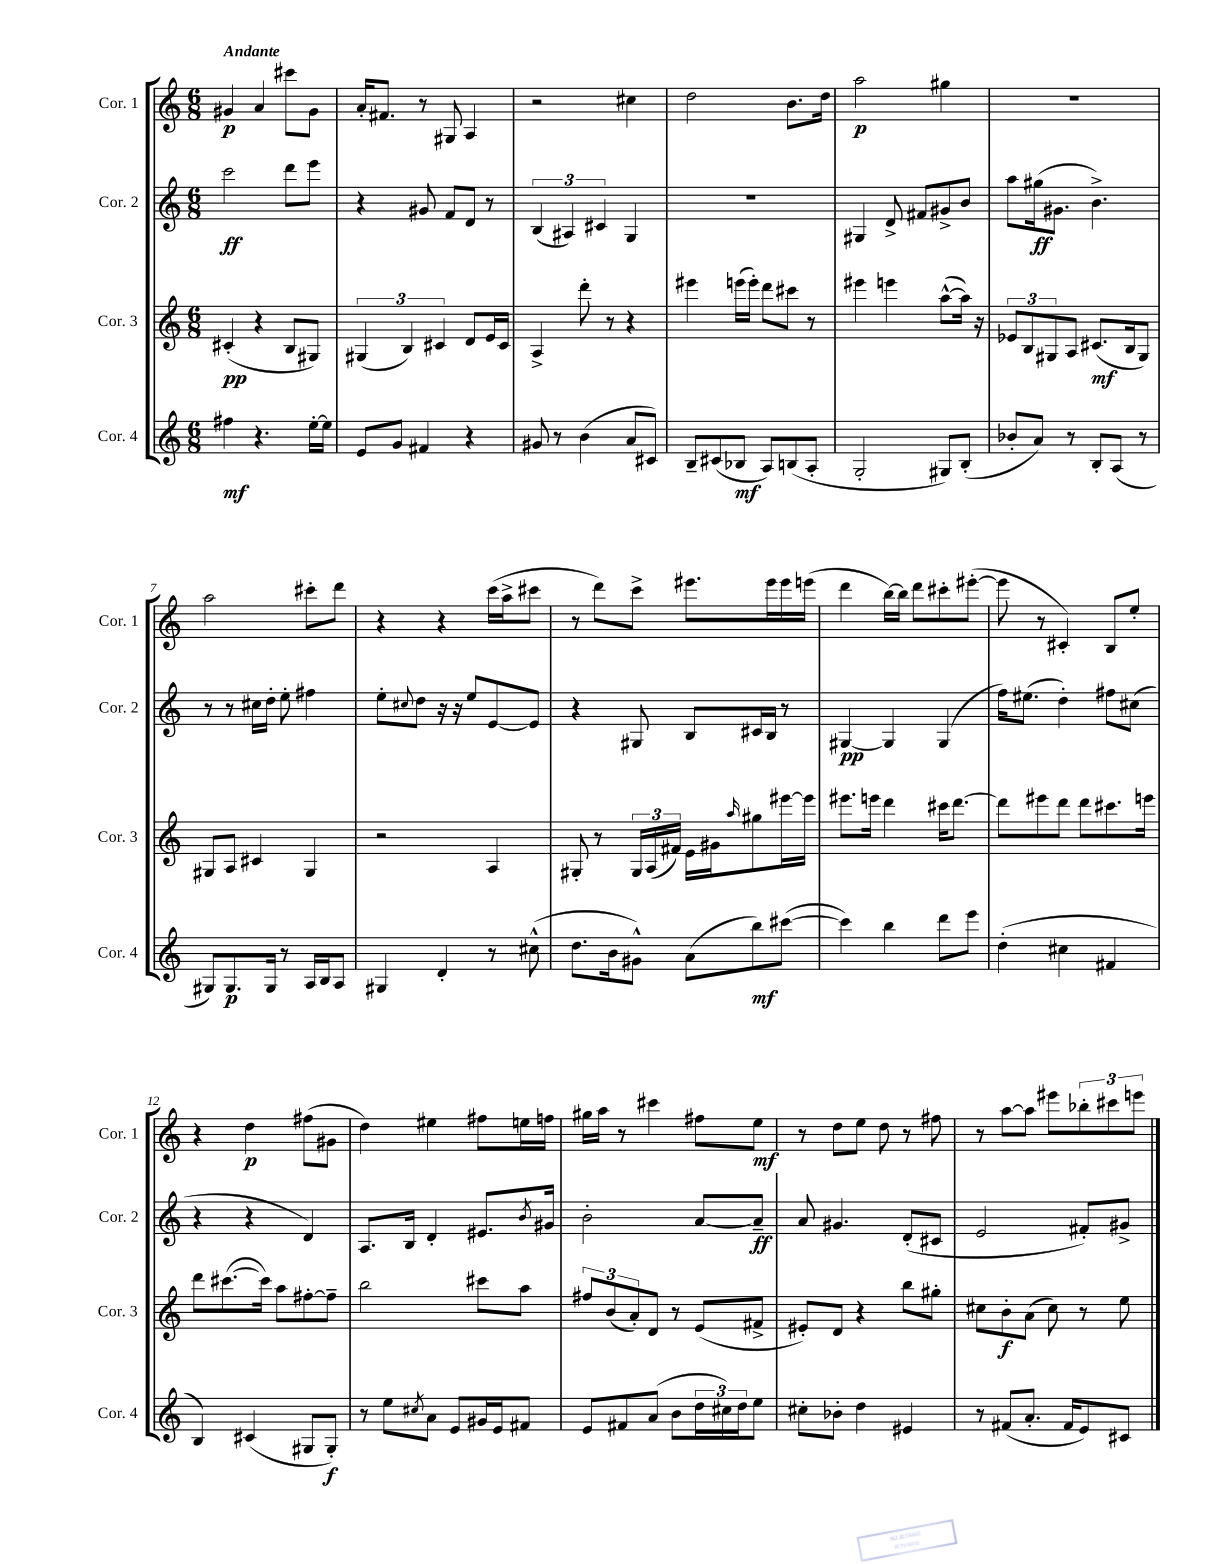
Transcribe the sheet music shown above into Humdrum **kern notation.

**kern	**kern	**kern	**kern
*staff4	*staff3	*staff2	*staff1
*clefG2	*clefG2	*clefG2	*clefG2
*k[]	*k[]	*k[]	*k[]
*M6/8	*M6/8	*M6/8	*M6/8
4ff#	(4c#'	2ccc	4g#
4.r	4r	.	4a
.	8B	8ddd	8ccc#
[16ee'	8G#)	8eee	8g#
16ee]	.	.	.
=	=	=	=
8e	(6G#	4r	16a'
.	.	.	8.f#
8g	.	.	.
.	6B)	.	.
4f#	.	8g#	8r
.	6c#	.	.
.	.	8f	8G#
4r	8d	8d	4A
.	16e	8r	.
.	16c#	.	.
=	=	=	=
8g#	4A^	(6B	2r
8r	.	.	.
.	.	6A#)	.
(4b	8ddd'	.	.
.	.	6c#	.
.	8r	.	.
8a	4r	4G	4cc#
8c#)	.	.	.
=	=	=	=
8B~	4eee#	2.r	2dd
(8c#	.	.	.
8B-	(16eee	.	.
.	16eee')	.	.
8A)	8ddd	.	.
(8B	8ccc#	.	8.b
8A'	8r	.	.
.	.	.	16dd
=	=	=	=
2G'	4eee#	4G#	2aa
.	4eee	8d^	.
.	.	8f#	.
8G#)	([8aa^^	8g#^	4gg#
(8B'	16aa])	8b	.
.	16r	.	.
=	=	=	=
8b-'	12e-	8aa	2.r
.	12B	.	.
8a)	.	(16gg#	.
.	12G#	.	.
.	.	8.g#	.
8r	8A	.	.
8B'	(8.c#	4.b^)	.
(8A	.	.	.
.	16B	.	.
8r	8G#)	.	.
=	=	=	=
8G#)	8G#	8r	2aa
8.G#	8A	8r	.
.	4c#	16cc#	.
16G#	.	16dd'	.
8r	.	8ee'	.
16A	4G#	4ff#	8ccc#'
16B	.	.	.
8A	.	.	8ddd
=	=	=	=
4G#	2r	8ee'	4r
.	.	8qqcc#	.
.	.	8dd	.
4d'	.	16r	4r
.	.	16r	.
.	.	8ee	.
8r	4A	[8e	(16ccc
.	.	.	16aa^
(8cc#^^	.	8e]	8ccc#
=	=	=	=
8.dd	8G#'	4r	8r
.	8r	.	8ddd)
16b	.	.	.
8g#^^)	24G#	8G#	8ccc^
.	(24A	.	.
.	24f#)	.	.
(8a	16e	8B	8.eee#
.	16g#	.	.
.	16qqaa	.	.
8bb)	8gg#	16c#	.
.	.	16B	16eee#
([8ccc#	[16eee#	8r	16eee#
.	16eee#]	.	(16eee
=	=	=	=
4ccc#])	8.eee#	[4G#	4ddd
.	16eee	.	.
4bb	4ddd	4G#]	[16bb)
.	.	.	16bb]
.	.	.	8ddd
8ddd	16ccc#	(4G#	8ccc#'
.	[8.ddd	.	.
8eee	.	.	([8eee#'
=	=	=	=
(4dd'	8ddd]	16ff)	8eee#]
.	.	(8.ee#	.
.	8eee#	.	8r
4cc#	8ddd	4dd')	4c#')
.	8ddd	.	.
4f#	8.ccc#	8ff#	8B
.	.	(8cc#	8ee'
.	16eee	.	.
=	=	=	=
4B)	8ddd	4r	4r
.	([8.ccc#	.	.
(4c#	.	4r	4dd
.	16ccc#])	.	.
.	8aa	.	.
8G#	[8ff#'	4d)	(8ff#
8G#')	8ff#~]	.	8g#
=	=	=	=
8r	2bb	8.A	4dd)
8ee	.	.	.
.	.	16B	.
8qcc#	.	.	.
8a	.	4d'	4ee#
8e	.	.	.
16g#	8ccc#	8.e#	8ff#
16e	.	.	.
8f#	8aa	.	16ee
.	.	8qb	.
.	.	16g#	16ff
=	=	=	=
8e	12ff#	2b'	16gg#
.	.	.	16aa
.	(12b	.	.
8f#	.	.	8r
.	12a')	.	.
(8a	8d	.	4ccc#
8b	8r	.	.
24dd	(8e	[8a	8ff#
24cc#)	.	.	.
24dd	.	.	.
8ee	8f#^	8a~]	8ee
=	=	=	=
8cc#'	8e#')	8a	8r
8b-'	8d	4.g#	8dd
4dd	4r	.	8ee
.	.	.	8dd
4e#	8bb	(8d'	8r
.	8gg#'	8c#	8ff#
=	=	=	=
8r	8cc#	2e	8r
(8f#	8b'	.	[8aa
8.a'	(8a	.	8aa]
.	8cc#)	.	8eee#
16f#	.	.	.
8e)	8r	8f#')	12bb-'
.	.	.	12ccc#
8c#	8ee	8g#^	.
.	.	.	12eee
==	==	==	==
*-	*-	*-	*-
